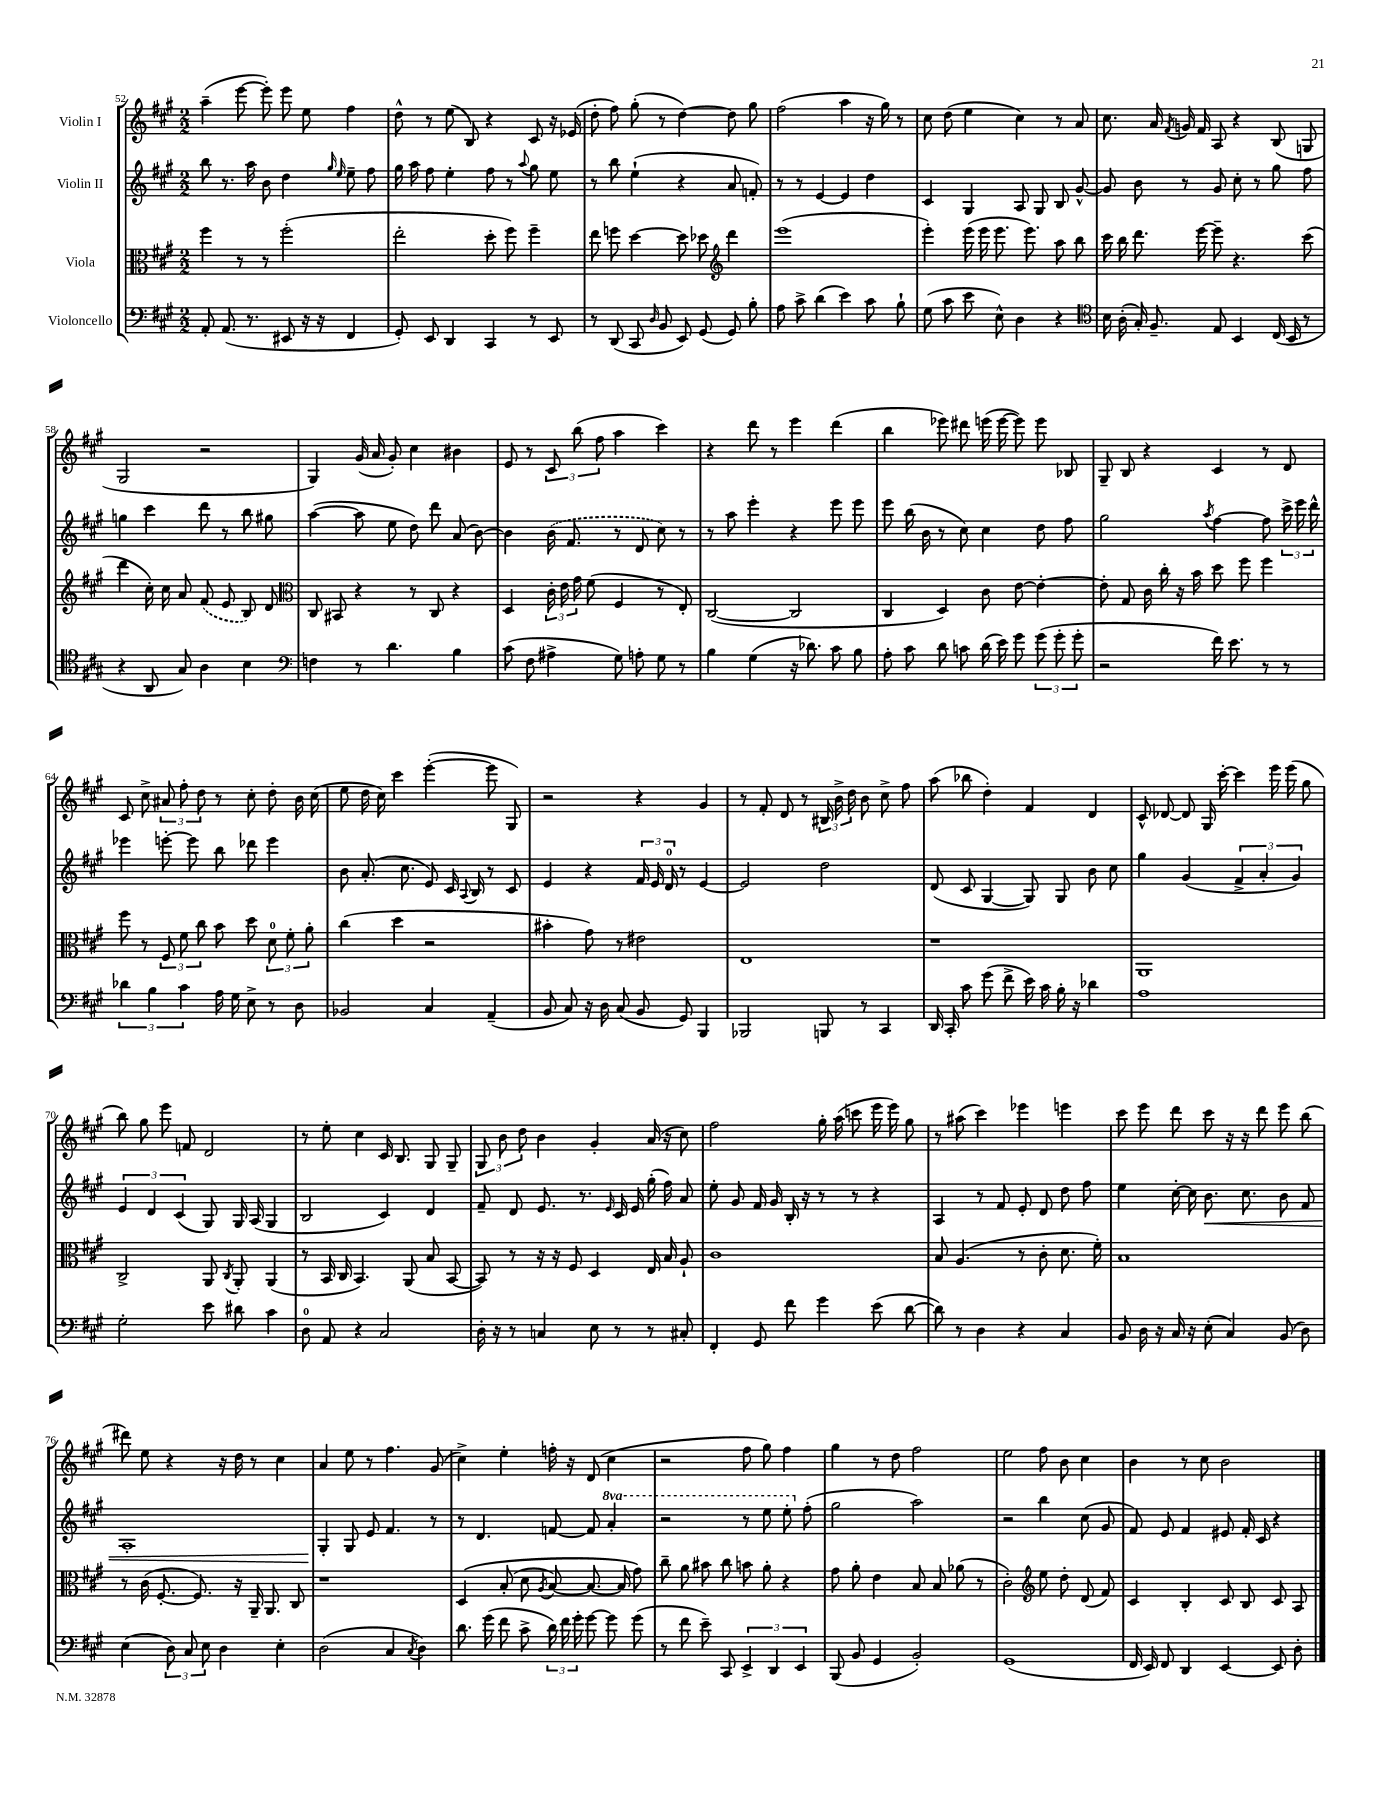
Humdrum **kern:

**kern	**kern	**kern	**dynam	**kern
*part4	*part3	*part2	*part2	*part1
*staff4	*staff3	*staff2	*staff2	*staff1
*I"Violoncello	*I"Viola	*I"Violin II	*	*I"Violin I
*clefF4	*clefC3	*clefG2	*	*clefG2
*k[f#c#g#]	*k[f#c#g#]	*k[f#c#g#]	*	*k[f#c#g#]
*M2/2	*M2/2	*M2/2	*	*M2/2
=52	=52	=52	=52	=52
8AA'/	4ff#\	8bb\	.	(4aa~\
(8.AA/	.	8.r	.	.
.	8r	.	.	[8eee\
8.r	.	16aa\	.	.
.	8r	8b\	.	8eee'\])
8EE#X/	(2ff#'\	4dd\	.	8eee\
16r	.	.	.	8ee\
16r	.	.	.	.
.	.	16qqgg#/	.	.
.	.	16qqee/	.	.
4FF#/	.	8ee~\	.	4ff#\
.	.	8ff#\	.	.
=53	=53	=53	=53	=53
8GG#'/)	2ee'\	16gg#\	.	8dd^^\
.	.	16aa\	.	.
8EE/	.	8ff#\	.	8r
4DD/	.	4ee'\	.	(8ee\
.	.	.	.	8B/)
4CC#/	8dd'\	8ff#\	.	4r
.	8ff#\)	8r	.	.
.	.	8qqaa/	.	.
8r	4ff#~\	8gg#\	.	8c#/
8EE/	.	8ee\	.	16r
.	.	.	.	(16e-X/
=54	=54	=54	=54	=54
8r	8ee\	8r	.	8dd'\
(8DD/	8ffn\	8bb\	.	8ff#\)
8CC#/	[4dd\	(4ee`\	.	(8gg#'\
16qqD/	.	.	.	.
8BB/	.	.	.	8r
8EE/)	8dd\]	4r	.	[4dd\)
(8GG#/	8dd-X\	.	.	.
*	*clefG2	*	*	*
8GG#/)	4ddd\	8a/	.	8dd\]
8B'\	.	8fn'/)	.	8gg#\
=55	=55	=55	=55	=55
8A\	(1eee	8r	.	(2ff#\
8c#^\	.	8r	.	.
(4d\	.	[4e/	.	.
4e\)	.	4e/]	.	4aa\
8c#\	.	4dd\	.	16r
.	.	.	.	16gg#\)
8B`\	.	.	.	8r
=56	=56	=56	=56	=56
(8G#\	4eee'\)	4c#/	.	8cc#\
8c#\	.	.	.	(8dd\
8e\	(16eee\	4G#/	.	4ee\
.	16eee\	.	.	.
8E^^\)	8.eee\	.	.	.
4D\	.	8A/	.	4cc#\)
.	8.eee\)	.	.	.
.	.	8G#/	.	.
4r	8aa\	8B/	.	8r
.	8bb\	[8g#^^/	.	8a/
=57	=57	=57	=57	=57
*clefC4	*	*	*	*
16B\	16ccc#\	8g#/]	.	8.cc#\
(16A'\	16bb\	.	.	.
16G#'/)	8.ddd\	8b\	.	.
8.F#~/	.	.	.	16a/
.	.	.	.	8qf#/
.	.	8r	.	16gn/
.	[16eee\	.	.	16f#/
8E/	8eee~\]	8g#/	.	8A/
4BB/	4.r	8cc#'\	.	4r
.	.	8r	.	.
(16C#/	.	8gg#\	.	(8B/
16BB/	.	.	.	.
8r	(8ccc#\	8ff#\	.	8Gn/
!!LO:LB:g=z
=58	=58	=58	=58	=58
4r	4ddd\	4ggn\	.	2G#/
8AA/	16cc#'\)	4ccc#\	.	.
.	16cc#\	.	.	.
8G#/)	8a/	.	.	.
4A\	(8f#/	8ddd\	.	2r
.	8e/	8r	.	.
4B\	8B/)	8bb\	.	.
.	8d/	8gg#X\	.	.
=59	=59	=59	=59	=59
*clefF4	*clefC3	*	*	*
4Fn\	8C#/	([4aa\	.	4G#/)
.	8BB#X/	.	.	.
8r	4r	8aa\]	.	(16g#/
.	.	.	.	16a/
4.d\	.	8ee\	.	8g#'/)
.	8r	8dd\)	.	4cc#\
.	8C#/	8ddd\	.	.
4B\	4r	(8a/	.	4b#X\
.	.	[8b\)	.	.
=60	=60	=60	=60	=60
(8c#\	4D/	4b\]	.	8e/
8F#\	.	.	.	8r
4A#X^\	24c#'\	(16b\	.	12c#/
.	24e\	.	.	.
.	.	8.f#/	.	.
.	24g#\	.	.	(12bb\
.	(8f#\	.	.	.
.	.	.	.	12ff#\
8G#\)	4F#/	8r	.	4aa\
8An'\	.	8d/	.	.
8G#\	8r	8cc#\)	.	4ccc#\)
8r	8E'/)	8r	.	.
=61	=61	=61	=61	=61
4B\	([2C#/	8r	.	4r
.	.	8aa\	.	.
(4G#\	.	4eee'\	.	8ddd\
.	.	.	.	8r
16r	2C#/]	4r	.	4eee\
8.d-X\)	.	.	.	.
8c#\	.	8eee\	.	(4ddd\
8B\	.	8eee\	.	.
=62	=62	=62	=62	=62
8A'\	4C#/	8eee\	.	4bb\
8c#\	.	(16bb\	.	.
.	.	16b\	.	.
8d\	4D/)	8r	.	8eee-X\)
8cn\	.	8cc#\)	.	8ddd#X\
(16d\	8c#\	4cc#\	.	(16eeen\
16e\)	.	.	.	[16eee\
8g#\	[8e\	.	.	8eee\])
(12g#\	4e'\_	8dd\	.	8eee\
12g#'\	.	.	.	.
.	.	8ff#\	.	8B-X/
12g#'\	.	.	.	.
=63	=63	=63	=63	=63
2r	8e'\]	2gg#\	.	8G#~/
.	8G#/	.	.	8B/
.	16c#\	.	.	4r
.	16cc#'\	.	.	.
.	16r	.	.	.
.	16b\	.	.	.
.	.	8qaa/	.	.
16f#\)	8dd\	[4ff#\	.	4c#/
8.e\	.	.	.	.
.	8ff#\	.	.	.
8r	4ff#\	8ff#\]	.	8r
8r	.	24ccc#^\	.	8d/
.	.	24eee\	.	.
.	.	24ddd^^\	.	.
!!LO:LB:g=z
=64	=64	=64	=64	=64
6d-X\	8ff#\	4eee-X\	.	8c#/
.	8r	.	.	8cc#^\
6B\	.	.	.	.
.	12F#/	[8eeen'\	.	12a#X/
6c#\	12f#\	.	.	12ff#'\
.	.	8eee\]	.	.
.	12cc#\	.	.	12dd\
16A\	8b\	8bb\	.	8r
16G#\	.	.	.	.
8E^\	8dd\	8ddd-X\	.	8cc#'\
8r	12d\	4eee\	.	8dd'\
.	12f#'\	.	.	.
8D\	.	.	.	16b\
.	12a'\	.	.	.
.	.	.	.	(16cc#\
=65	=65	=65	=65	=65
2BB-X/	(4cc#\	8b\	.	8ee\
.	.	(8.a'/	.	16dd\
.	.	.	.	16cc#\)
.	4dd\	.	.	4ccc#\
.	.	8.cc#\	.	.
4C#/	2r	8e/)	.	([4eee'\
.	.	16c#/	.	.
.	.	8qqA/	.	.
.	.	16B/	.	.
(4AA~/	.	8r	.	8eee\]
.	.	8c#/	.	8G#/)
=66	=66	=66	=66	=66
8BB/	4b#X'\	4e/	.	2r
8C#/)	.	.	.	.
16r	8g#\)	4r	.	.
16D\	.	.	.	.
(8C#/	8r	.	.	.
8BB/	2e#X\	24f#/	.	4r
.	.	24e/	.	.
.	.	24d/	.	.
8GG#/)	.	8r	.	.
4BBB/	.	[4e/	.	4g#/
=67	=67	=67	=67	=67
2BBB-X/	1E	2e/]	.	8r
.	.	.	.	8f#'/
.	.	.	.	8d/
.	.	.	.	8r
8BBBn/	.	2dd\	.	24B#X/
.	.	.	.	24b^\
.	.	.	.	24dd\
8r	.	.	.	8b\
4CC#/	.	.	.	8cc#^\
.	.	.	.	8ff#\
=68	=68	=68	=68	=68
16DD/	1r	(8d/	.	(8aa\
16CC#'/	.	.	.	.
8c#\	.	8c#/	.	8bb-X\
(8g#\	.	[4G#/	.	4dd'\)
8f#^\	.	.	.	.
16e\)	.	8G#/])	.	4f#/
16c#\	.	.	.	.
16B'\	.	8G#/	.	.
16r	.	.	.	.
4d-X\	.	8b\	.	4d/
.	.	8cc#\	.	.
=69	=69	=69	=69	=69
1A	1AA	4gg#\	.	8c#^^/
.	.	.	.	[8d-X/
.	.	(4g#/	.	8d-/]
.	.	.	.	16G#/
.	.	.	.	[16ccc#'\
.	.	6f#^/	.	4ccc#\]
.	.	6a'/	.	.
.	.	.	.	16eee\
.	.	.	.	(16eee\
.	.	6g#/)	.	.
.	.	.	.	8gg#\
!!LO:LB:g=z
=70	=70	=70	=70	=70
2G#'\	2C#^/	6e/	.	8bb\)
.	.	.	.	8gg#\
.	.	6d/	.	.
.	.	.	.	8eee\
.	.	(6c#/	.	.
.	.	.	.	8fn/
8e\	8AA/	8G#/)	.	2d/
.	8qC#/	.	.	.
8d#X\	8AA'/	16G#/	.	.
.	.	(16A/	.	.
4c#\	(4AA/	4G#/	.	.
=71	=71	=71	=71	=71
8D\	8r	2B/	.	8r
8AA/	16BB/	.	.	8ee'\
.	16C#/	.	.	.
4r	4.BB/)	.	.	4cc#\
2C#/	.	4c#/)	.	16c#/
.	.	.	.	8.B/
.	(8AA/	.	.	.
.	8B/	4d/	.	8G#/
.	[8BB/	.	.	8G#~/
=72	=72	=72	=72	=72
16D'\	8BB/])	8f#~/	.	12G#/
16r	.	.	.	.
.	.	.	.	12b\
8r	8r	8d/	.	.
.	.	.	.	12dd\
4Cn/	16r	8.e/	.	4b\
.	16r	.	.	.
.	8F#/	.	.	.
.	.	8.r	.	.
8E\	4D/	.	.	4g#'/
.	.	16qqe/	.	.
8r	.	16c#/	.	.
.	.	16e/	.	.
8r	16E/	(16gg#'\	.	(16a/
.	16B/	16ff#\)	.	16r
8C#X'/	8A`/	8a/	.	8cc#\)
=73	=73	=73	=73	=73
4FF#'/	1c#	8ee'\	.	2ff#\
.	.	8g#/	.	.
8GG#/	.	16f#/	.	.
.	.	16g#/	.	.
8f#\	.	16B'/	.	.
.	.	16r	.	.
4g#\	.	8r	.	16gg#'\
.	.	.	.	(16aa\
.	.	8r	.	8cccn\
(8e\	.	4r	.	16eee\
.	.	.	.	16eee\)
[8d\	.	.	.	8gg#\
=74	=74	=74	=74	=74
8d\])	8B/	4A/	.	8r
8r	(4.A/	.	.	(8aa#X\
4D\	.	8r	.	4ccc#\)
.	.	8f#/	.	.
4r	8r	8e'/	.	4eee-X\
.	8c#'\	8d/	.	.
4C#/	8.d\	8dd\	.	4eeen\
.	.	8ff#\	.	.
.	16f#'\)	.	.	.
=75	=75	=75	=75	=75
8BB/	1B	4ee\	.	8ccc#\
16D\	.	.	.	8eee\
16r	.	.	.	.
16C#/	.	[16cc#'\	.	8ddd\
16r	.	16cc#\]	.	.
!	!	!	!LO:HP:b	!
(8E'\	.	8.b\	<	8ccc#\
4C#/)	.	.	.	16r
.	.	8.cc#\	.	16r
.	.	.	.	8ddd\
(8BB/	.	8b\	.	8eee\
8D\)	.	8f#/	.	(8bb\
!!LO:LB:g=z
=76	=76	=76	=76	=76
(4E\	8r	1A'	.	8ddd#X\)
.	(16c#\	.	.	8ee\
.	[8.F#'/	.	.	.
12D\)	.	.	.	4r
12C#/	.	.	.	.
.	8.F#/])	.	.	.
12E\	.	.	.	.
4D\	.	.	.	16r
.	16r	.	.	16dd\
.	16AA~/	.	.	8r
.	8.AA/	.	.	.
4E'\	.	.	.	4cc#\
.	8C#/	.	.	.
=77	=77	=77	=77	=77
(2D\	1r	4G#'/	.	4a/
.	.	8G#/	[	8ee\
.	.	8e/	.	8r
4C#/	.	4.f#/	.	4.ff#\
8qC#/	.	.	.	.
4D\)	.	.	.	.
.	.	8r	.	(8g#/
=78	=78	=78	=78	=78
8.d\	(4D/	8r	.	4cc#^\)
.	.	4.d/	.	.
(16g#\	.	.	.	.
8f#\	(8B'/	.	.	4ee'\
8c#^\	8d\	.	.	.
.	8qA/	.	.	.
24d\)	[8B/)	[8fn/	.	16ffn'\
24f#\	.	.	.	.
.	.	.	.	16r
24g#'\	.	.	.	.
[8g#\	8.B/_	8f/]	.	(8d/
*	*	*8va	*	*
8g#\]	.	4aa'/	.	4cc#\
.	16B/]	.	.	.
(8g#\	8g#\)	.	.	.
=79	=79	=79	=79	=79
8r	8cc#~\	2r	.	2r
8f#\	8a\	.	.	.
8e~\)	8b#X\	.	.	.
8CC#/	8cc#\	.	.	.
6EE^/	8bn\	8r	.	8ff#\
.	8a'\	8eee\	.	8gg#\)
6DD/	.	.	.	.
.	4r	8eee'\	.	4ff#\
6EE/	.	.	.	.
*	*	*X8va	*	*
.	.	(8ff#'\	.	.
=80	=80	=80	=80	=80
(8BBB/	8g#\	2gg#\	.	4gg#\
8BB/	8a'\	.	.	.
4GG#/	4e\	.	.	8r
.	.	.	.	8dd\
2BB'/)	8B/	2aa\)	.	2ff#\
.	8B/	.	.	.
.	(8a-X\	.	.	.
.	8r	.	.	.
=81	=81	=81	=81	=81
(1GG#	2c#'\)	2r	.	2ee\
*	*clefG2	*	*	*
.	8ee\	4bb\	.	8ff#\
.	8dd'\	.	.	8b\
.	(8d/	(8cc#\	.	4cc#\
.	8f#/)	8g#/	.	.
=82	=82	=82	=82	=82
16FF#/	4c#/	8f#/)	.	4b\
16EE/)	.	.	.	.
8FF#/	.	8e/	.	.
4DD/	4B'/	4f#/	.	8r
.	.	.	.	8cc#\
[4EE/	8c#/	8e#X/	.	2b\
.	8B/	16f#'/	.	.
.	.	16c#/	.	.
8EE/]	8c#/	4r	.	.
8D'\	8A/	.	.	.
==	==	==	==	==
*-	*-	*-	*-	*-
